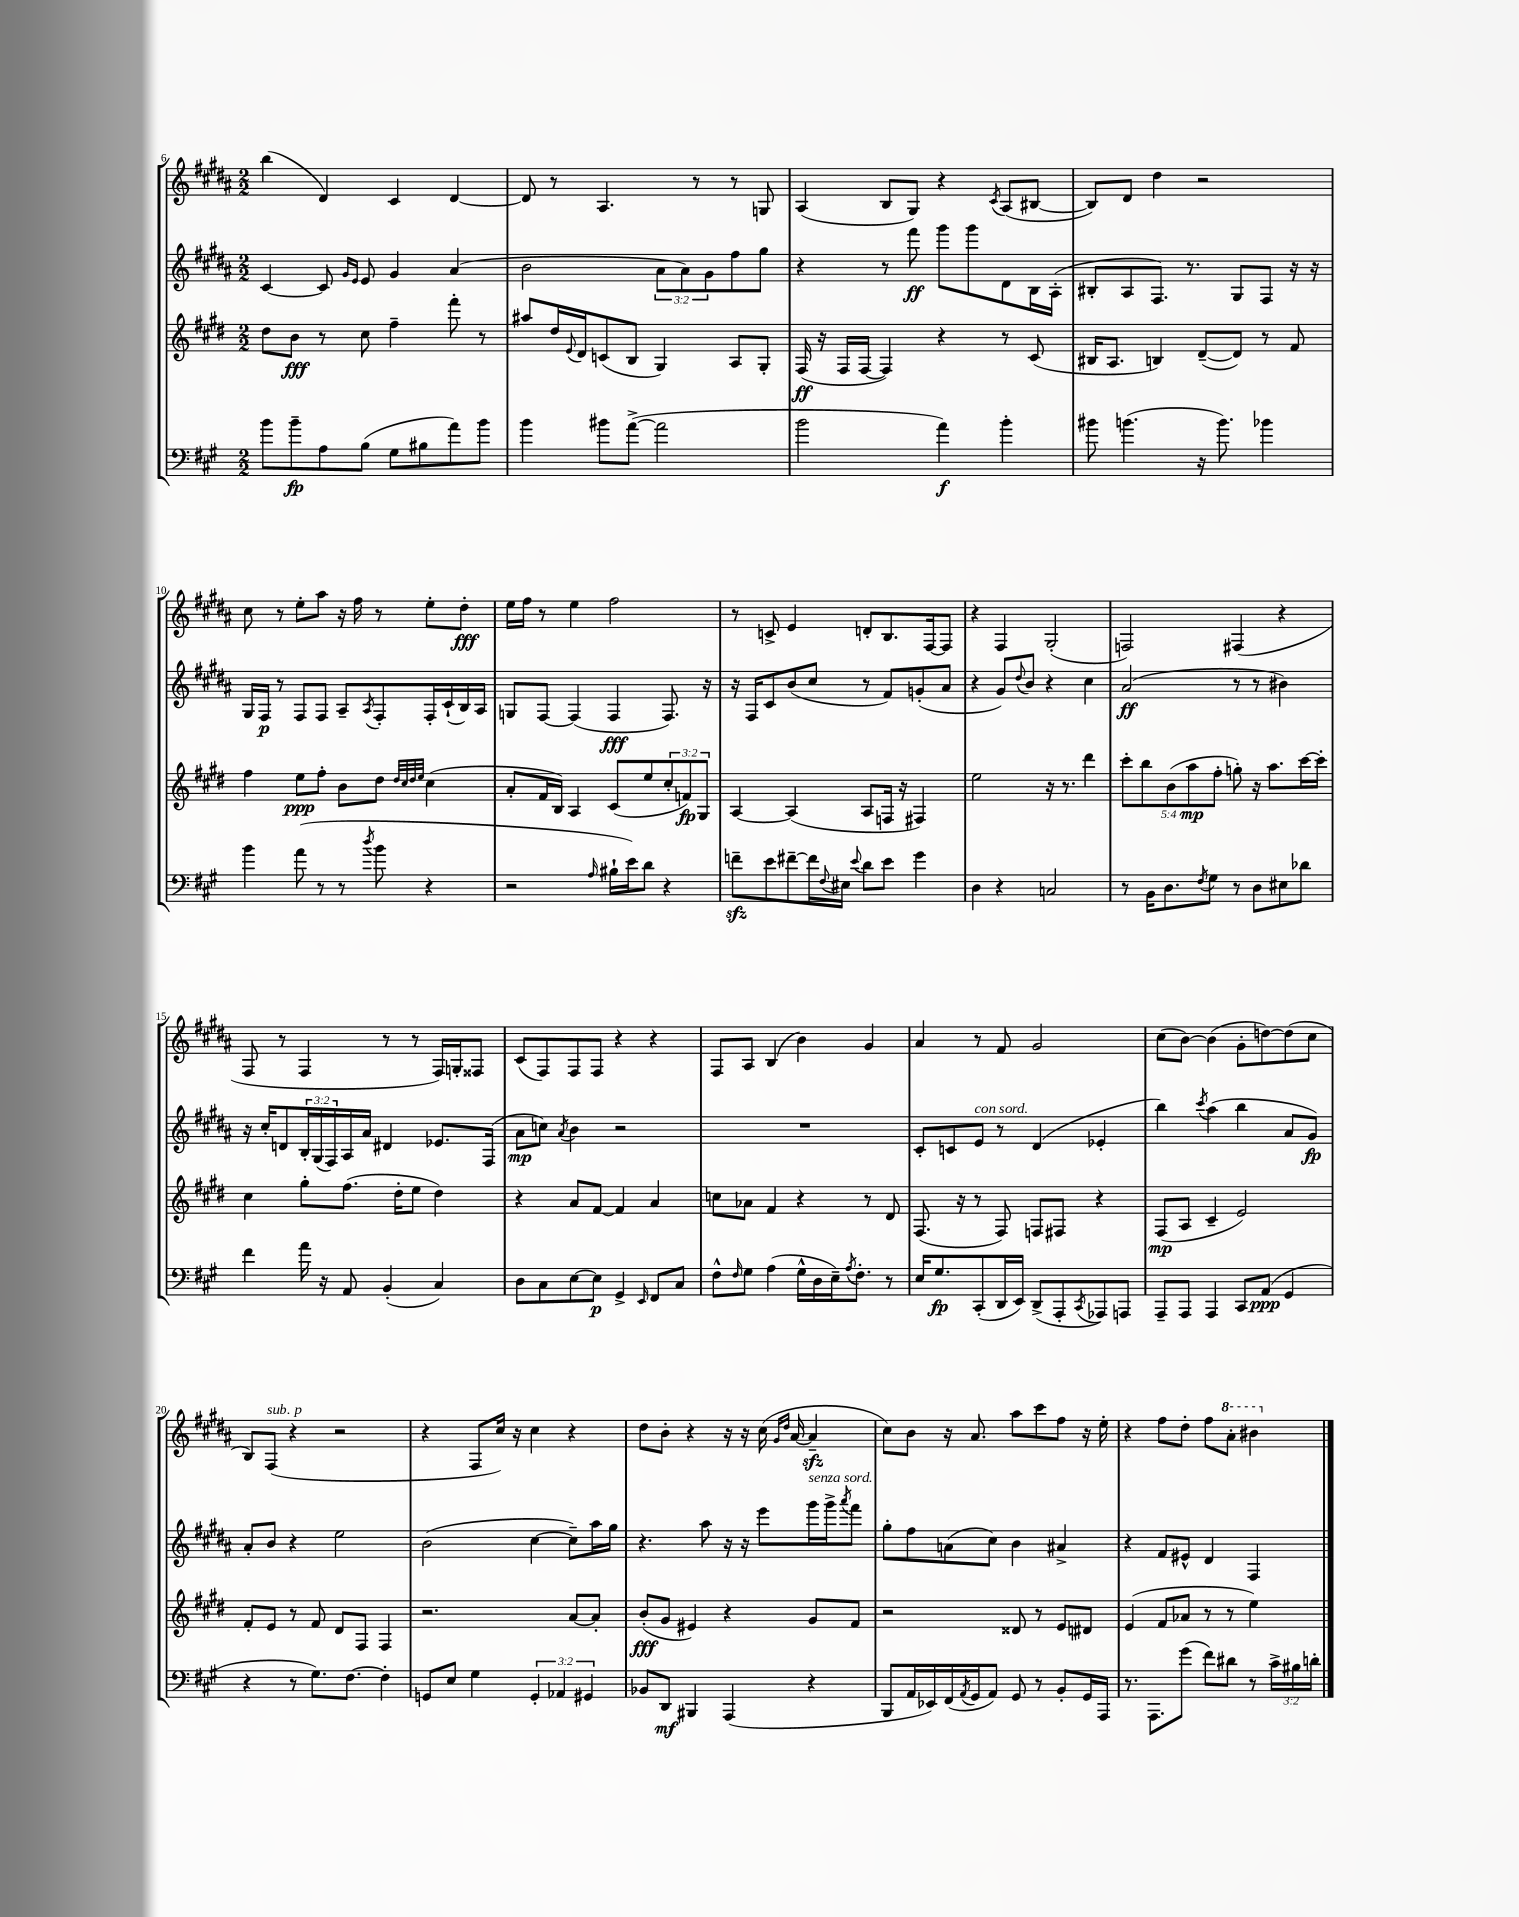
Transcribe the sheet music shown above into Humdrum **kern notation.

**kern	**dynam	**kern	**dynam	**kern	**dynam	**kern	**dynam
*part4	*part4	*part3	*part3	*part2	*part2	*part1	*part1
*staff4	*staff4	*staff3	*staff3	*staff2	*staff2	*staff1	*staff1
*clefF4	*	*clefG2	*	*clefG2	*	*clefG2	*
*k[f#c#g#]	*	*k[f#c#g#d#]	*	*k[f#c#g#d#a#]	*	*k[f#c#g#d#a#]	*
*M2/2	*	*M2/2	*	*M2/2	*	*M2/2	*
=6	=6	=6	=6	=6	=6	=6	=6
8b\L	.	8dd#\L	.	[4c#/	.	(4bb\	.
8b~\	fp	8b\J	fff	.	.	.	.
8A\	.	8r	.	8c#/]	.	4d#/)	.
.	.	.	.	16qqg#/LL	.	.	.
.	.	.	.	16qqe/JJ	.	.	.
(8B\J	.	8cc#\	.	8e/	.	.	.
8G#\L	.	4ff#~\	.	4g#/	.	4c#/	.
8B#X\	.	.	.	.	.	.	.
8a\)	.	8fff#'\	.	(4a#/	.	[4d#/	.
8b\J	.	8r	.	.	.	.	.
=7	=7	=7	=7	=7	=7	=7	=7
4b\	.	8aa#X/L	.	2b\	.	8d#/]	.
.	.	16dd#/L	.	.	.	8r	.
.	.	8qqe/	.	.	.	.	.
.	.	16d#/J	.	.	.	.	.
8b#X\L	.	(8cn/	.	.	.	4.A#/	.
([8a^\J	.	8B/J	.	.	.	.	.
2a\]	.	4G#/)	.	12a#\L	.	.	.
.	.	.	.	12a#\)	.	.	.
.	.	.	.	.	.	8r	.
.	.	.	.	12g#\	.	.	.
.	.	8A/L	.	8ff#\	.	8r	.
.	.	8G#'/J	.	8gg#\J	.	8Gn/	.
=8	=8	=8	=8	=8	=8	=8	=8
2b\	.	(16F#/	ff	4r	.	(4A#/	.
.	.	16r	.	.	.	.	.
.	.	16F#/LL	.	.	.	.	.
.	.	[16F#/JJ	.	.	.	.	.
.	.	4F#/])	.	8r	.	8B/L	.
.	.	.	.	8fff#\	ff	8G#/J)	.
4a\)	f	4r	.	8ggg#\L	.	4r	.
.	.	.	.	8ggg#\	.	.	.
.	.	.	.	.	.	8qc#/	.
4b'\	.	8r	.	8d#\	.	(8A#/L	.
.	.	(8c#/	.	16B\L	.	[8B#X/J	.
.	.	.	.	(16A#'\JJ	.	.	.
=9	=9	=9	=9	=9	=9	=9	=9
8b#X\	.	16B#X/KL	.	8B#X'/L	.	8B#/L])	.
.	.	8.A/J	.	.	.	.	.
(4.bn\	.	.	.	8A#/	.	8d#/J	.
.	.	4Bn/)	.	8.F#/J)	.	4dd#\	.
.	.	.	.	8.r	.	.	.
16r	.	([8d#~/L	.	.	.	2r	.
8.b\)	.	.	.	.	.	.	.
.	.	8d#/J])	.	8G#/L	.	.	.
4b-X\	.	8r	.	8F#/J	.	.	.
.	.	8f#/	.	16r	.	.	.
.	.	.	.	16r	.	.	.
!!LO:LB:g=z
=10	=10	=10	=10	=10	=10	=10	=10
4b\	.	4ff#\	.	16G#/LL	.	8cc#\	.
.	.	.	.	16F#/JJ	p	.	.
.	.	.	.	8r	.	8r	.
(8a\	.	8ee\L	ppp	8F#/L	.	8ee'\L	.
8r	.	8ff#'\J	.	8F#/J	.	8aa#\J	.
8r	.	8b\L	.	8A#~/L	.	16r	.
.	.	.	.	.	.	16ff#\	.
8qdd/	.	.	.	8qA#/	.	.	.
8b\	.	8dd#\J	.	8F#'/	.	8r	.
.	.	32qqdd#/LLL	.	.	.	.	.
.	.	32qqcc#/	.	.	.	.	.
.	.	32qqdd#/	.	.	.	.	.
.	.	32qqee/JJJ	.	.	.	.	.
4r	.	(4cc#\	.	16F#'/L	.	8ee'\L	.
.	.	.	.	(16c#`/	.	.	.
.	.	.	.	16B/)	.	8dd#'\J	fff
.	.	.	.	16A#/JJ	.	.	.
=11	=11	=11	=11	=11	=11	=11	=11
2r	.	8a'/L	.	8Gn/L	.	16ee\LL	.
.	.	.	.	.	.	16ff#\JJ	.
.	.	16f#/L	.	[8F#/J	.	8r	.
.	.	16B/JJ)	.	.	.	.	.
.	.	4A/	.	(4F#/]	.	4ee\	.
16qqA/	.	.	.	.	.	.	.
16B#X`\LL	.	(8c#/L	.	4F#/	fff	2ff#\	.
16e\J)	.	.	.	.	.	.	.
8d\J	.	8ee/	.	.	.	.	.
4r	.	12cc#'/	.	8.F#/)	.	.	.
.	.	12fn/)	fp	.	.	.	.
.	.	12G#/J	.	.	.	.	.
.	.	.	.	16r	.	.	.
=12	=12	=12	=12	=12	=12	=12	=12
8fnzz~\L	.	[4A/	.	16r	.	8r	.
.	.	.	.	16F#/KL	.	.	.
8e\	.	.	.	8c#/	.	8cn^/	.
[8f#X~\	.	(4A/]	.	(8b/	.	4e/	.
16f#\L]	.	.	.	8cc#/J	.	.	.
8qqF#/	.	.	.	.	.	.	.
16E#X\JJ	.	.	.	.	.	.	.
8qqe/	.	.	.	.	.	.	.
8d\L	.	8A/L	.	8r	.	8dn'/L	.
8e\J	.	16Fn/Jk	.	8f#/L)	.	8.B/	.
.	.	16r	.	.	.	.	.
4g#\	.	4F#X/)	.	(8gn'/	.	.	.
.	.	.	.	.	.	[16F#/k	.
.	.	.	.	8a#/J	.	8F#/J]	.
=13	=13	=13	=13	=13	=13	=13	=13
4D\	.	2ee\	.	4r	.	4r	.
4r	.	.	.	8g#/L)	.	4F#/	.
.	.	.	.	8qqdd#/	.	.	.
.	.	.	.	8b/J	.	.	.
2Cn/	.	16r	.	4r	.	(2G#'/	.
.	.	8.r	.	.	.	.	.
.	.	4ddd#\	.	4cc#\	.	.	.
=14	=14	=14	=14	=14	=14	=14	=14
8r	.	10ccc#'\L	.	(2a#/	ff	2Fn/)	.
.	.	10bb\	.	.	.	.	.
16BB\KL	.	.	.	.	.	.	.
8.D\	.	.	.	.	.	.	.
.	.	(10b\	.	.	.	.	.
.	.	10aa\	mp	.	.	.	.
8qF#/	.	.	.	.	.	.	.
8G#\J	.	.	.	.	.	.	.
.	.	10ff#'\J	.	.	.	.	.
8r	.	8ggn'\)	.	8r	.	(4F#X/	.
8D\L	.	16r	.	8r	.	.	.
.	.	8.aa\L	.	.	.	.	.
8E#X\	.	.	.	4b#X\)	.	4r	.
8d-X\J	.	[16ccc#\L	.	.	.	.	.
.	.	16ccc#'\JJ]	.	.	.	.	.
!!LO:LB:g=z
=15	=15	=15	=15	=15	=15	=15	=15
4f#\	.	4cc#\	.	16r	.	8F#/	.
.	.	.	.	16cc#'/KL	.	.	.
.	.	.	.	8dn/	.	8r	.
16a\	.	8gg#'\L	.	24B'/L	.	4F#/	.
.	.	.	.	(24G#/	.	.	.
16r	.	.	.	.	.	.	.
.	.	.	.	24F#/)	.	.	.
8AA/	.	(8.ff#\J	.	16A#/	.	.	.
.	.	.	.	16a#/JJ	.	.	.
(4BB'/	.	.	.	4d#X/	.	8r	.
.	.	16dd#'\KL	.	.	.	.	.
.	.	8ee\J	.	.	.	8r	.
4C#/)	.	4dd#\)	.	8.e-X/L	.	16F#/LL)	.
.	.	.	.	.	.	16Gn'/J	.
.	.	.	.	.	.	8F##X/J	.
.	.	.	.	(16F#/Jk	.	.	.
=16	=16	=16	=16	=16	=16	=16	=16
8D\L	.	4r	.	8a#\L	mp	(8c#/L	.
8C#\	.	.	.	8ccn\J)	.	8F#/)	.
.	.	.	.	8qa#/	.	.	.
[8E\	.	8a/L	.	4b\	.	8F#/	.
8E\J]	p	[8f#/J	.	.	.	8F#/J	.
4GG#^/	.	4f#/]	.	2r	.	4r	.
16qqEE/	.	.	.	.	.	.	.
8FF#/L	.	4a/	.	.	.	4r	.
8C#/J	.	.	.	.	.	.	.
=17	=17	=17	=17	=17	=17	=17	=17
8F#^^\L	.	8ccn\L	.	1r	.	8F#/L	.
16qqF#/	.	.	.	.	.	.	.
8G#\J	.	8a-X\J	.	.	.	8A#/J	.
(4A\	.	4f#/	.	.	.	(4B/	.
16G#^^\LL	.	4r	.	.	.	4b\)	.
16D\	.	.	.	.	.	.	.
16E~\J)	.	.	.	.	.	.	.
8qA/	.	.	.	.	.	.	.
8.F#'\J	.	.	.	.	.	.	.
.	.	8r	.	.	.	4g#/	.
8r	.	8d#/	.	.	.	.	.
=18	=18	=18	=18	=18	=18	=18	=18
16E/KL	.	(8.F#/	.	8c#'/L	.	4a#/	.
8.G#/	fp	.	.	.	.	.	.
.	.	.	.	8cn/	.	.	.
.	.	16r	.	.	.	.	.
!	!	!	!	!LO:TX:a:i:t=con sord.	!	!	!
(8CC#'/	.	8r	.	8e/J	.	8r	.
16DD/L	.	8F#/)	.	8r	.	8f#/	.
16EE/JJ)	.	.	.	.	.	.	.
(8DD^/L	.	8Fn/L	.	(4d#/	.	2g#/	.
8AAA'/	.	8F#X/J	.	.	.	.	.
8qCC#/	.	.	.	.	.	.	.
8AAA-X/)	.	4r	.	4e-X'/	.	.	.
8AAAn/J	.	.	.	.	.	.	.
=19	=19	=19	=19	=19	=19	=19	=19
8AAA~/L	.	(8F#/L	mp	4bb\)	.	(8cc#\L	.
8AAA/J	.	8A/J	.	.	.	[8b\J)	.
.	.	.	.	8qccc#/	.	.	.
4AAA/	.	4c#~/	.	(4aa#\	.	(4b\]	.
8CC#/L	.	2e/)	.	4bb\	.	8g#'\L	.
(8AA/J	ppp	.	.	.	.	[8ddn\)	.
4GG#/	.	.	.	8a#/L	.	(8dd\]	.
.	.	.	.	8g#/J)	fp	8cc#\J	.
!!LO:LB:g=z
=20	=20	=20	=20	=20	=20	=20	=20
4r	.	8f#'/L	.	8a#'/L	.	8B/L)	.
!	!	!	!	!	!	!LO:TX:a:i:t=sub. p	!
.	.	8e/J	.	8b/J	.	(8F#/J	.
8r	.	8r	.	4r	.	4r	.
8.G#\L)	.	8f#/	.	.	.	.	.
.	.	8d#/L	.	2ee\	.	2r	.
[8.F#\J	.	.	.	.	.	.	.
.	.	8F#/J	.	.	.	.	.
4F#'\]	.	4F#/	.	.	.	.	.
=21	=21	=21	=21	=21	=21	=21	=21
8GGn/L	.	2.r	.	(2b\	.	4r	.
8E/J	.	.	.	.	.	.	.
4G#\	.	.	.	.	.	8F#/L	.
.	.	.	.	.	.	16cc#/Jk)	.
.	.	.	.	.	.	16r	.
6GG'/	.	.	.	[4cc#\	.	4cc#\	.
6AA-X/	.	.	.	.	.	.	.
.	.	[8a/L	.	8cc#~\L])	.	4r	.
6GG#X/	.	.	.	.	.	.	.
.	.	8a'/J]	.	16aa#\L	.	.	.
.	.	.	.	16gg#\JJ	.	.	.
=22	=22	=22	=22	=22	=22	=22	=22
8BB-X/L	.	(8b'/L	fff	4.r	.	8dd#\L	.
8DD/J	mf	8g#/J	.	.	.	8b'\J	.
4BBB#X/	.	4e#X/)	.	.	.	4r	.
.	.	.	.	8aa#\	.	.	.
(4AAA/	.	4r	.	16r	.	16r	.
.	.	.	.	16r	.	16r	.
.	.	.	.	8eee\L	.	(16cc#\	.
.	.	.	.	.	.	16qqg#/LL	.
.	.	.	.	.	.	16qqdd#/JJ	.
.	.	.	.	.	.	[16a#/	.
!	!	!	!	!LO:TX:a:i:t=senza sord.	!	!	!
4r	.	8g#/L	.	16ggg#\L	.	4a#zz~/]	.
.	.	.	.	16ggg#^\J	.	.	.
.	.	.	.	8qaaa#/	.	.	.
.	.	8f#/J	.	8fff#\J	.	.	.
=23	=23	=23	=23	=23	=23	=23	=23
8BBB/L	.	2r	.	8gg#'\L	.	8cc#\L)	.
16AA/L	.	.	.	8ff#\	.	8b\J	.
16EE-X/)	.	.	.	.	.	.	.
(16FF#/	.	.	.	(8an\	.	16r	.
8qAA/	.	.	.	.	.	.	.
16GG#/J	.	.	.	.	.	8.a#/	.
8AA/J)	.	.	.	8cc#\J)	.	.	.
8GG#/	.	8d##X/	.	4b\	.	8aa#\L	.
8r	.	8r	.	.	.	8ccc#\	.
8BB'/L	.	8e/L	.	4a#X^/	.	8ff#\J	.
16GG#/L	.	8d#X/J	.	.	.	16r	.
16AAA/JJ	.	.	.	.	.	16ee'\	.
=24	=24	=24	=24	=24	=24	=24	=24
8.r	.	(4e/	.	4r	.	4r	.
8.AAA\L	.	.	.	.	.	.	.
.	.	8f#/L	.	8f#/L	.	8ff#\L	.
(8g#\J	.	8a-X/J	.	8e#X^^/J	.	8dd#'\J	.
8f#\L)	.	8r	.	4d#/	.	8ff#\L	.
*	*	*	*	*	*	*8va	*
8d#X\J	.	8r	.	.	.	8aa#'\J	.
8r	.	4ee\)	.	4F#/	.	4bb#X\	.
24c#^\LL	.	.	.	.	.	.	.
24B#X\	.	.	.	.	.	.	.
24dn'\JJ	.	.	.	.	.	.	.
*	*	*	*	*	*	*X8va	*
==	==	==	==	==	==	==	==
*-	*-	*-	*-	*-	*-	*-	*-
